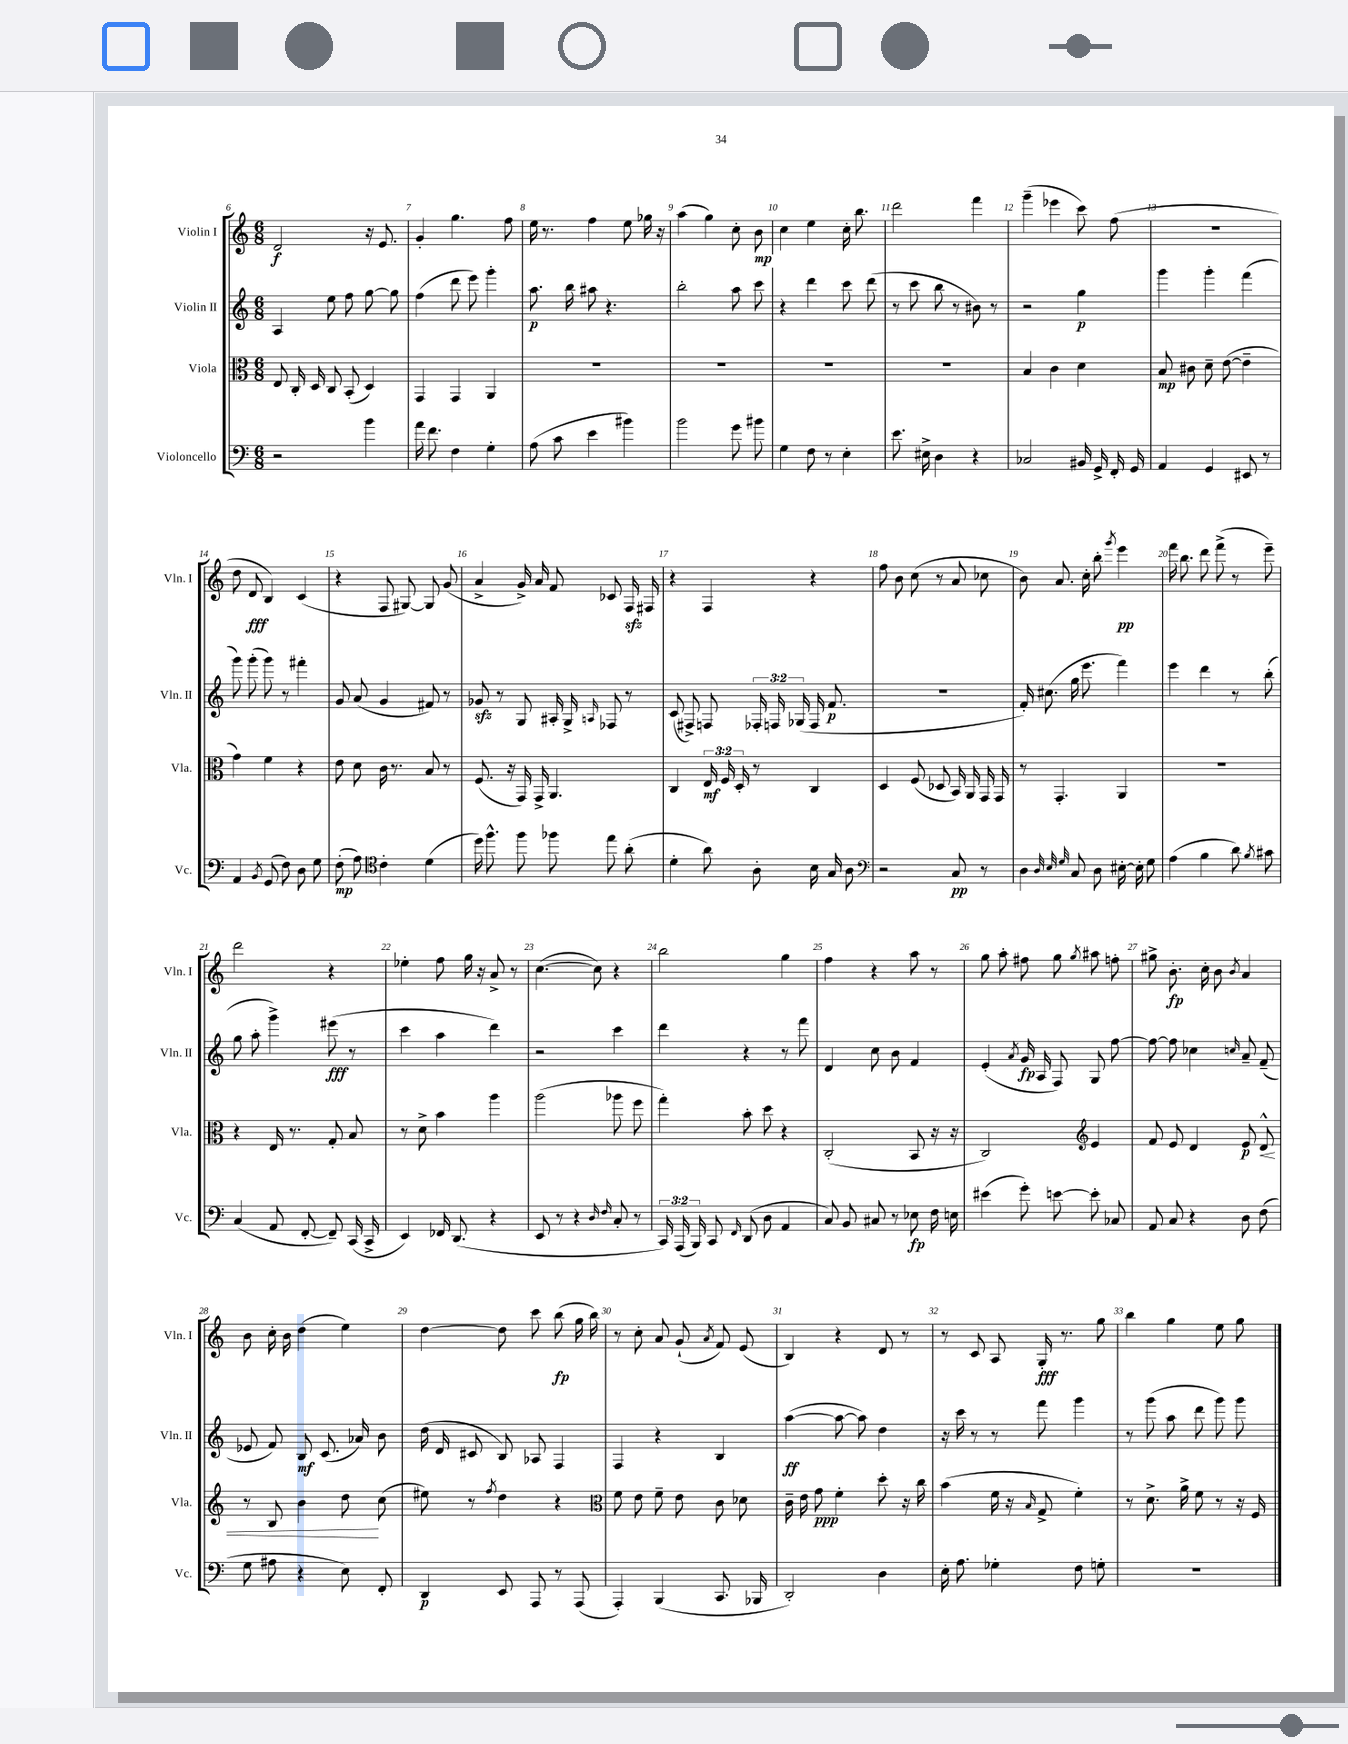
<<
\new StaffGroup <<
\new Staff = "s0" \with { instrumentName = "Violin I" shortInstrumentName = "Vln. I" } {
    \clef treble \key c \major \numericTimeSignature \time 6/8
    \autoBeamOff d'2\f r16 e'8. |
    g'4-. g''4. f''8 |
    e''16 r8. f''4 e''8 ges''16 r16 |
    a''4( g''4) c''8-. b'8\mp |
    c''4 e''4 c''16-. b''8. |
    d'''2 f'''4 |
    g'''4--( ees'''4 c'''8) f''8( |
    R2. |
    d''8 d'8\fff b4) c'4( |
    r4 f8 gis8~) gis8 g'8( |
    a'4-> g'16->) a'16 f'8 ces'8 f16\sfz fis16 |
    r4 f4 r4 |
    f''8 b'8 c''8( r8 a'8 ces''8 |
    b'8) a'8. c''16-. b''8-. \acciaccatura { g'''8 } e'''4\pp |
    f'''16 b''8. d'''8 f'''8->( r8 e'''8--) |
    d'''2 r4 |
    ees''4-. f''8 g''16 r16 a'8-> r8 |
    c''4.~( c''8) r4 |
    b''2 g''4 |
    f''4 r4 a''8 r8 |
    g''8 a''8-. fis''8 g''8 \acciaccatura { g''8 } ais''8 f''8-. |
    gis''8-> b'8.-.\fp c''16-. b'8 \acciaccatura { b'8 } a'4 |
    b'8 c''16-. b'16 d''4( e''4) |
    d''4~ d''8 c'''8 b''8\fp( g''16 b''16) |
    r8 c''8-. a'8 g'8-!( \acciaccatura { a'8 } f'8) e'8( |
    b4) r4 d'8 r8 |
    r8 c'8 a8 g16-.\fff r8. g''8 |
    b''4 g''4 e''8 g''8 \bar "|." |
}
\new Staff = "s1" \with { instrumentName = "Violin II" shortInstrumentName = "Vln. II" } {
    \clef treble \key c \major \numericTimeSignature \time 6/8 \override Staff.TupletNumber.text = #tuplet-number::calc-fraction-text
    \autoBeamOff a4 e''8 f''8 g''8~ g''8 |
    f''4( d'''8 e'''8) g'''4-. |
    a''8.\p b''16 ais''8 r4. |
    b''2-. a''8 c'''8 |
    r4 d'''4 c'''8 d'''8( |
    r8 c'''8 b''8 r8 bis'8) r8 |
    r2 g''4\p |
    g'''4 g'''4-. f'''4( |
    g'''8) g'''8-.( g'''8) r8 fis'''4-. |
    g'8 a'8( g'4 fis'8) r8 |
    ges'8\sfz r8 g8 ais16-. g16-> \grace { a16 } fes8 r8 |
    c'8( fis8->) f8 \tuplet 3/2 { fes16-. f16 ges16( } f16 f'8.\p |
    R2. |
    f'16-.) cis''8.( g''16 e'''8. f'''4) |
    e'''4 d'''4 r8 b''8-.( |
    g''8 a''8-. g'''4->) eis'''8\fff( r8 |
    c'''4 a''4 d'''4) |
    r2 c'''4 |
    d'''4 r4 r8 f'''8 |
    d'4 c''8 b'8 f'4 |
    e'4-.( \acciaccatura { a'8 } g'16\fp a16 f8) g8 f''8~ |
    f''8~ f''8 ces''4 \grace { c''16 } a'8-- f'8--( |
    ees'8 f'8) b8\mf c'8.( aes'16) b'8 |
    d''16( d'16 cis'8 b8) aes8 f4 |
    f4 r4 b4 |
    a''4~\ff( a''8~ a''8) d''4 |
    r16 c'''16 r8 r8 f'''8 g'''4 |
    r8 g'''8( a''8 d'''8 g'''8) g'''8 \bar "|." |
}
\new Staff = "s2" \with { instrumentName = "Viola" shortInstrumentName = "Vla." } {
    \clef alto \key c \major \numericTimeSignature \time 6/8 \override Staff.TupletNumber.text = #tuplet-number::calc-fraction-text
    \autoBeamOff e8 c16-. d16 c8 b,8-.( d4) |
    g,4 g,4 a,4 |
    R2. |
    R2. |
    R2. |
    R2. |
    b4 c'4 d'4 |
    b8\mp cis'8 d'8-- e'8~( e'4-- |
    g'4) f'4 r4 |
    e'8 d'8 c'16 r8. b8 r8 |
    f8.( r16 g,16) g,16-> a,4. |
    c4 \tuplet 3/2 { e16\mf f16 d16-. } r8 c4 |
    d4 f8( des8 b,16) a,16 g,16 g,16 |
    r8 g,4.-. a,4 |
    R2. |
    r4 e16 r8. g8-. b8 |
    r8 d'8-> b'4 a''4 |
    a''2( aes''8 f''8 |
    g''4-.) b'8-. d''8 r4 |
    c2-.( b,8 r16 r16 |
    c2) \clef treble e'4 |
    f'8 e'8 d'4 e'8\p d'8-^\< |
    r8 b8 b'4 d''8\! c''8( |
    eis''8) r8 \acciaccatura { f''8 } d''4 r4 |
    \clef alto f'8 e'8 f'8-- e'8 c'8 des'8 |
    c'16-- e'16 g'8\ppp f'4-. d''8-. r16 c''16 |
    b'4( f'16 r16 \grace { b16 } g8-> f'4-.) |
    r8 d'8.-> a'16-> f'8 r8 r16 f16 \bar "|." |
}
\new Staff = "s3" \with { instrumentName = "Violoncello" shortInstrumentName = "Vc." } {
    \clef bass \key c \major \numericTimeSignature \time 6/8 \override Staff.TupletNumber.text = #tuplet-number::calc-fraction-text
    \autoBeamOff r2 b'4 |
    a'16 f'8. f4 g4-. |
    a8( c'8 e'4 bis'4) |
    b'2 g'8 bis'8 |
    g4 f8 r8 e4-. |
    e'8. eis16-> d4 r4 |
    ces2 bis,16 g,16-> f,16-. g,16 |
    a,4 g,4 eis,8 r8 |
    a,4 \acciaccatura { b,8 } g,8( f8) d8 g8 |
    f8-.\mp( a8) \clef tenor c'4-. d'4( |
    d''16) f''8.-^ f''8 fes''8 e''8 a'8-.( |
    d'4-. a'8) a8-. b16 g16 a8 |
    \clef bass r2 c8\pp r8 |
    d4 \grace { d32 e32 g32 } c8 d8 eis16~-. eis16-. g8 |
    a4( b4 d'8) \acciaccatura { b8 } cis'8 |
    c4( a,8 f,8~-. f,8--) c,16( c,16-> |
    e,4) fes,16 d,8.( r4 |
    e,8 r8 r4 \grace { d16 f16 } c8-. r8 |
    \tuplet 3/2 { c,16) a,,16( b,,16) } c,8 \grace { f,16 } d,8( d8 a,4 |
    c8) b,8 cis8 r8 ees8\fp f16 e16 |
    eis'4( g'8-.) e'8~ e'8-. ces8 |
    a,8 c8 r4 d8 f8( |
    g8 ais8 r4 e8) f,8-. |
    d,4\p e,8 a,,8 r8 a,,8( |
    a,,4-.) b,,4( c,8. bes,,16 |
    d,2-.) d4 |
    e16-. a8. ges4-. f8 g8-. |
    R2. \bar "|." |
}
>>
>>
